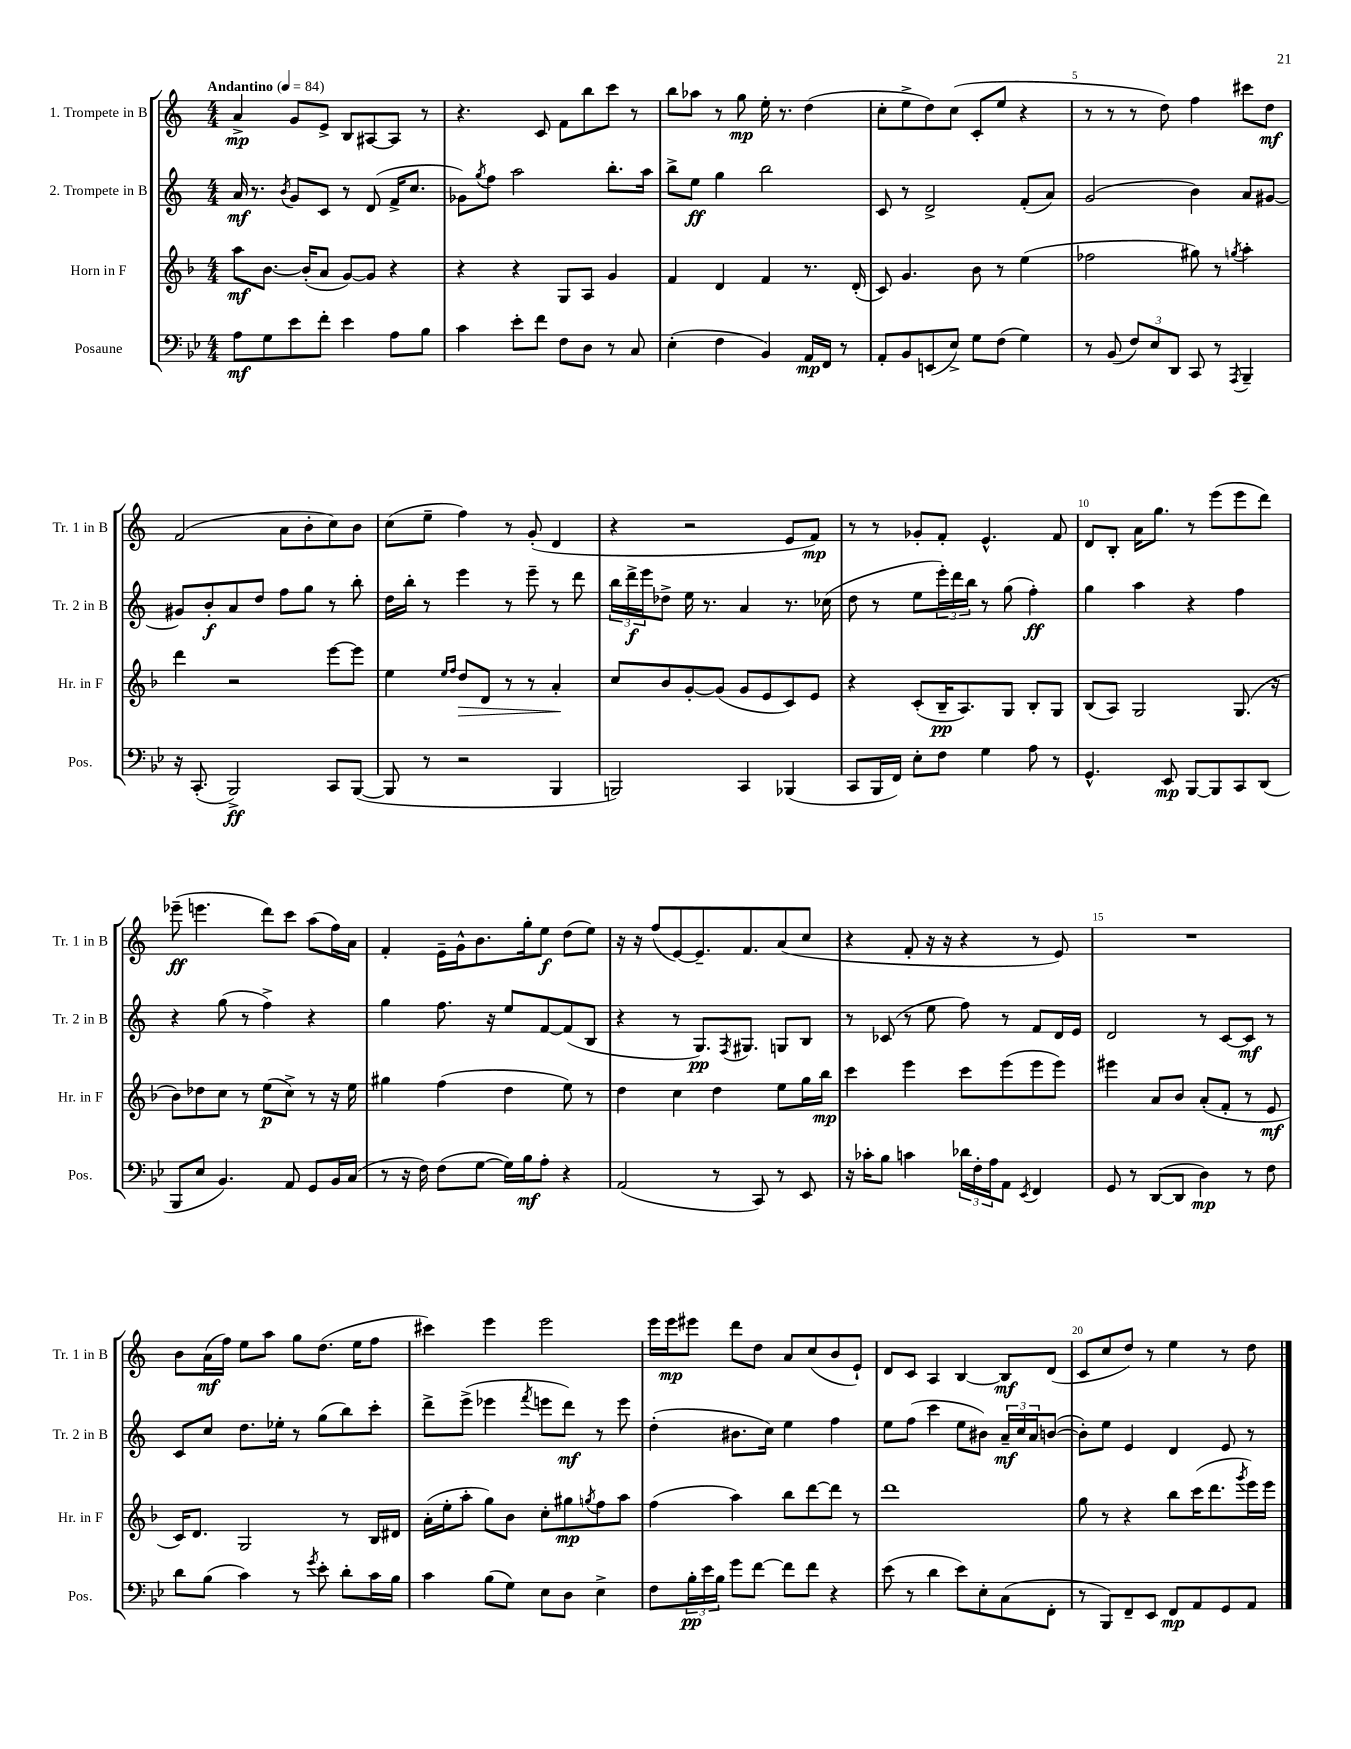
<<
\new StaffGroup <<
\new Staff = "s0" \with { instrumentName = "1. Trompete in B" shortInstrumentName = "Tr. 1 in B" } {
    \clef treble \key c \major \numericTimeSignature \time 4/4 \tempo "Andantino" 4 = 84
    a'4->\mp g'8 e'8-> b8 ais8~ ais8 r8 |
    r4. c'8 f'8 b''8 c'''8 r8 |
    b''8 aes''8 r8 g''8\mp e''16-. r8. d''4( |
    c''8-. e''8-> d''8) c''8( c'8-. e''8 r4 |
    r8 r8 r8 d''8) f''4 cis'''8 d''8\mf |
    f'2( a'8 b'8-. c''8) b'8 |
    c''8( e''8-- f''4) r8 g'8-.( d'4 |
    r4 r2 e'8 f'8\mp) |
    r8 r8 ges'8-. f'8-. e'4.-^ f'8 |
    d'8 b8-. a'16 g''8. r8 e'''8( e'''8 d'''8) |
    ees'''8--\ff( e'''4. d'''8) c'''8 a''8( f''16) a'16 |
    f'4-. e'16-- g'16-^ b'8. g''16-. e''8\f d''8( e''8) |
    r16 r16 f''8( e'8~) e'8.-- f'8. a'8( c''8 |
    r4 f'8-. r16 r16 r4 r8 e'8) |
    R1 |
    b'8 a'16\mf( f''16) e''8 a''8 g''8 d''8.( e''16 f''8 |
    cis'''4) e'''4 e'''2 |
    e'''16 e'''16\mp eis'''8 d'''8 d''8 a'8 c''8( b'8 e'8-!) |
    d'8 c'8 a4 b4~ b8\mf d'8( |
    c'8 c''8 d''8) r8 e''4 r8 d''8 \bar "|." |
}
\new Staff = "s1" \with { instrumentName = "2. Trompete in B" shortInstrumentName = "Tr. 2 in B" } {
    \clef treble \key c \major \numericTimeSignature \time 4/4
    a'16\mf r8. \acciaccatura { b'8 } g'8 c'8 r8 d'8( f'16-> c''8. |
    ges'8) \acciaccatura { g''8 } f''8 a''2 b''8.-. a''16 |
    b''8-> e''8\ff g''4 b''2 |
    c'8 r8 d'2-> f'8-.( a'8) |
    g'2( b'4) a'8 gis'8~ |
    gis'8 b'8-.\f a'8 d''8 f''8 g''8 r8 b''8-. |
    d''16 b''16-. r8 e'''4 r8 e'''8-- r8 d'''8 |
    \tuplet 3/2 { b''16 d'''16->\f e'''16 } des''8-> e''16 r8. a'4 r8. ces''16( |
    d''8 r8 e''8 \tuplet 3/2 { e'''16-.) d'''16 b''16 } r8 g''8( f''4-.\ff) |
    g''4 a''4 r4 f''4 |
    r4 g''8( r8 f''4->) r4 |
    g''4 f''8. r16 e''8 f'8~ f'8( b8 |
    r4 r8 g8.\pp) \acciaccatura { f8 } gis8. g8 b8 |
    r8 ces'8( r8 e''8 f''8) r8 f'8 d'16 e'16 |
    d'2 r8 c'8~ c'8\mf r8 |
    c'8 c''8 d''8. ees''16-. r8 g''8( b''8) c'''8-. |
    d'''8-> e'''8->( ees'''4 \acciaccatura { f'''8 } e'''8 d'''8\mf) r8 e'''8 |
    d''4-.( bis'8. c''16) e''4 f''4 |
    e''8 f''8( c'''4 e''8 bis'8) \tuplet 3/2 { a'16--\mf c''16 a'16 } b'8~( |
    b'8-.) e''8 e'4 d'4 e'8 r8 \bar "|." |
}
\new Staff = "s2" \with { instrumentName = "Horn in F" shortInstrumentName = "Hr. in F" } {
    \clef treble \key f \major \numericTimeSignature \time 4/4
    a''8\mf bes'8.~ bes'16-.( a'8 g'8~) g'8 r4 |
    r4 r4 g8 a8 g'4 |
    f'4 d'4 f'4 r8. d'16-.( |
    c'8) g'4. bes'8 r8 e''4( |
    fes''2 gis''8) r8 \acciaccatura { g''8 } a''4-. |
    d'''4 r2 e'''8~ e'''8 |
    e''4 \grace { e''16 f''16 } d''8\> d'8 r8 r8 a'4-.\! |
    c''8 bes'8 g'8~-. g'8( g'8 e'8 c'8) e'8 |
    r4 c'8-.( bes16--\pp a8.) g8 bes8-. g8 |
    bes8( a8) g2 g8.( r16 |
    bes'8) des''8 c''8 r8 e''8\p( c''8->) r8 r16 e''16 |
    gis''4 f''4( d''4 e''8) r8 |
    d''4 c''4 d''4 e''8 g''16 bes''16\mp |
    c'''4 e'''4 c'''8 e'''8( e'''8 e'''8) |
    eis'''4 a'8 bes'8 a'8-.( f'8-. r8 e'8\mf |
    c'16) d'8. g2 r8 bes16 dis'16 |
    a'16-.( e''16-. a''8-. g''8) bes'8 c''8-. gis''8\mp \acciaccatura { g''8 } f''8 a''8 |
    f''4( a''4) bes''8 d'''8~ d'''8 r8 |
    d'''1 |
    g''8 r8 r4 bes''8 c'''16( d'''8. \acciaccatura { g'''8 } e'''16) e'''16 \bar "|." |
}
\new Staff = "s3" \with { instrumentName = "Posaune" shortInstrumentName = "Pos." } {
    \clef bass \key bes \major \numericTimeSignature \time 4/4
    a8\mf g8 ees'8 f'8-. ees'4 a8 bes8 |
    c'4 ees'8-. f'8 f8 d8 r8 c8 |
    ees4-.( f4 bes,4) a,16\mp f,16 r8 |
    a,8-. bes,8 e,8( ees8->) g8 f8( g4) |
    r8 bes,8( \tuplet 3/2 { f8) ees8 d,8 } c,8 r8 \acciaccatura { a,,8 } bes,,4-- |
    r16 c,8.-.( bes,,2->\ff) c,8 bes,,8~( |
    bes,,8 r8 r2 bes,,4 |
    b,,2) c,4 bes,,4( |
    c,8 bes,,16 f,16) ees8-. f8 g4 a8 r8 |
    g,4.-^ ees,8\mp bes,,8~ bes,,8 c,8 d,8( |
    bes,,8 ees8 bes,4.) a,8 g,8 bes,16 c16( |
    r8 r16 f16) f8( g8~ g16) bes16\mf a8-. r4 |
    a,2( r8 c,8) r8 ees,8 |
    r16 ces'16-. bes8 c'4 \tuplet 3/2 { des'16 f16-. a16 } a,8 \acciaccatura { ees,8 } f,4 |
    g,8 r8 d,8~( d,8 d4\mp) r8 f8 |
    d'8 bes8( c'4) r8 \acciaccatura { g'8 } ees'8-. d'8-. c'16 bes16 |
    c'4 bes8( g8) ees8 d8 ees4-> |
    f8 \tuplet 3/2 { bes16-.\pp ees'16 bes16 } g'8 f'8~ f'8 f'8 r4 |
    ees'8( r8 d'4 ees'8) ees8-. c8( f,8-. |
    r8 bes,,8) f,8-- ees,8 f,8\mp a,8 g,8 a,8 \bar "|." |
}
>>
>>
\layout { \context { \Score \override BarNumber.break-visibility = ##(#f #t #t) barNumberVisibility = #(every-nth-bar-number-visible 5) } }
